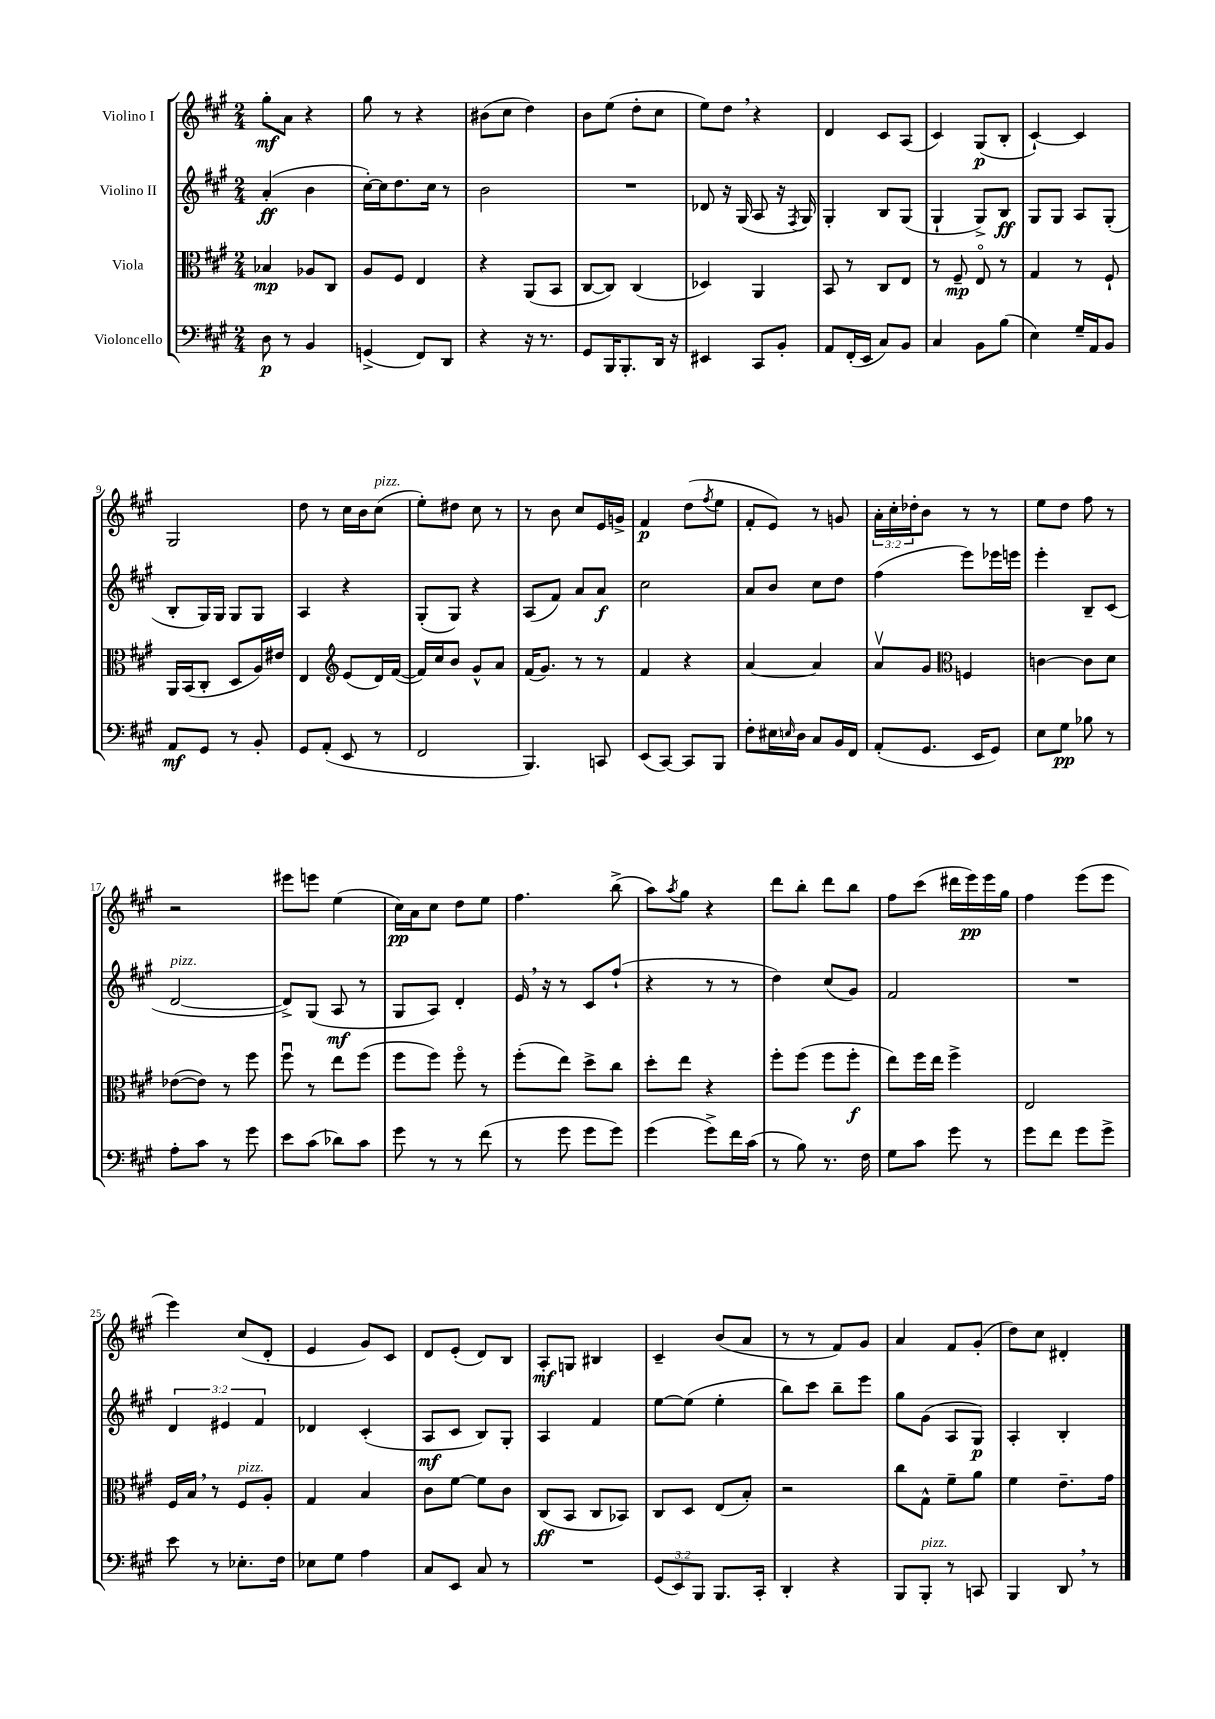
<<
\new StaffGroup <<
\new Staff = "s0" \with { instrumentName = "Violino I" } {
    \clef treble \key a \major \numericTimeSignature \time 2/4 \override Staff.TupletNumber.text = #tuplet-number::calc-fraction-text
    gis''8-.\mf a'8 r4 |
    gis''8 r8 r4 |
    bis'8( cis''8 d''4) |
    b'8 e''8( d''8-. cis''8 |
    e''8) d''8 \breathe r4 |
    d'4 cis'8 a8( |
    cis'4) gis8\p( b8-. |
    cis'4~-!) cis'4 |
    gis2 |
    d''8 r8 cis''16 b'16 cis''8^\markup { \italic "pizz." }( |
    e''8-.) dis''8 cis''8 r8 |
    r8 b'8 cis''8 e'16 g'16-> |
    fis'4\p d''8( \acciaccatura { fis''8 } e''8 |
    fis'8-. e'8) r8 g'8 |
    \tuplet 3/2 { a'16-. cis''16-. des''16-. } b'8 r8 r8 |
    e''8 d''8 fis''8 r8 |
    r2 |
    eis'''8 e'''8 e''4( |
    cis''16\pp) a'16 cis''8 d''8 e''8 |
    fis''4. b''8->( |
    a''8) \acciaccatura { a''8 } gis''8 r4 |
    d'''8 b''8-. d'''8 b''8 |
    fis''8 cis'''8( dis'''16 e'''16\pp) e'''16 gis''16 |
    fis''4 e'''8( e'''8 |
    e'''4) cis''8( d'8-. |
    e'4 gis'8) cis'8 |
    d'8 e'8-.( d'8) b8 |
    a8-.\mf g8 bis4 |
    cis'4-- b'8( a'8 |
    r8 r8 fis'8) gis'8 |
    a'4 fis'8 gis'8-.( |
    d''8) cis''8 dis'4-. \bar "|." |
}
\new Staff = "s1" \with { instrumentName = "Violino II" } {
    \clef treble \key a \major \numericTimeSignature \time 2/4 \override Staff.TupletNumber.text = #tuplet-number::calc-fraction-text
    a'4-.\ff( b'4 |
    cis''16~-.) cis''16 d''8. cis''16 r8 |
    b'2 |
    R2 |
    des'8 r16 gis16( a8 r16 \acciaccatura { fis8 } gis16) |
    gis4-. b8 gis8( |
    gis4-! gis8->) b8\ff |
    gis8 gis8 a8 gis8-.( |
    b8-. gis16) gis16 gis8 gis8 |
    a4 r4 |
    gis8-.( gis8) r4 |
    a8( fis'8) a'8 a'8\f |
    cis''2 |
    a'8 b'8 cis''8 d''8 |
    fis''4( e'''8) ees'''16 e'''16 |
    e'''4-. b8-- cis'8( |
    d'2~^\markup { \italic "pizz." } |
    d'8->) gis8( a8\mf r8 |
    gis8 a8) d'4-. |
    e'16 \breathe r16 r8 cis'8 fis''8-!( |
    r4 r8 r8 |
    d''4) cis''8( gis'8) |
    fis'2 |
    R2 |
    \tuplet 3/2 { d'4 eis'4 fis'4 } |
    des'4 cis'4-.( |
    a8\mf cis'8 b8) gis8-. |
    a4 fis'4 |
    e''8~ e''8( e''4-. |
    b''8) cis'''8 b''8-- e'''8 |
    gis''8 gis'8( a8 gis8\p) |
    a4-. b4-. \bar "|." |
}
\new Staff = "s2" \with { instrumentName = "Viola" } {
    \clef alto \key a \major \numericTimeSignature \time 2/4
    bes4\mp aes8 cis8 |
    a8 fis8 e4 |
    r4 a,8( b,8 |
    cis8~ cis8) cis4( |
    des4) a,4 |
    b,8 r8 cis8 e8 |
    r8 fis8--\mp e8\flageolet r8 |
    gis4 r8 fis8-! |
    a,16 b,16( cis8-. d8 a16) eis'16 |
    e4 \clef treble e'8( d'16) fis'16~( |
    fis'16) cis''16 b'8 gis'8-^ a'8 |
    fis'16( gis'8.) r8 r8 |
    fis'4 r4 |
    a'4~ a'4 |
    a'8\upbow gis'8 \clef alto f4 |
    c'4~ c'8 d'8 |
    ees'8~( ees'8) r8 fis''8 |
    fis''8\downbow r8 e''8 fis''8( |
    fis''8 fis''8) fis''8\flageolet r8 |
    fis''8-.( e''8) d''8-> cis''8 |
    d''8-. e''8 r4 |
    fis''8-. fis''8( fis''8 fis''8-.\f |
    e''8) fis''16 e''16 fis''4-> |
    e2 |
    fis16 b16 \breathe r8 fis8^\markup { \italic "pizz." } a8-. |
    gis4 b4 |
    cis'8 fis'8~ fis'8 cis'8 |
    cis8\ff( b,8 cis8 bes,8) |
    cis8 d8 e8( b8-.) |
    r2 |
    cis''8 gis8-^ fis'8-- a'8 |
    fis'4 e'8.-- gis'16 \bar "|." |
}
\new Staff = "s3" \with { instrumentName = "Violoncello" } {
    \clef bass \key a \major \numericTimeSignature \time 2/4 \override Staff.TupletNumber.text = #tuplet-number::calc-fraction-text
    d8\p r8 b,4 |
    g,4->( fis,8) d,8 |
    r4 r16 r8. |
    gis,8 b,,16 b,,8.-. d,16 r16 |
    eis,4 cis,8 b,8-. |
    a,8 fis,16-.( e,16 cis8) b,8 |
    cis4 b,8 b8( |
    e4) gis16-- a,16 b,8 |
    a,8\mf gis,8 r8 b,8-. |
    gis,8 a,8-.( e,8 r8 |
    fis,2 |
    b,,4.) c,8 |
    e,8( cis,8~) cis,8 b,,8 |
    fis8-. eis16 \grace { e16 } d16 cis8 b,16 fis,16 |
    a,8-.( gis,8. e,16 gis,8) |
    e8 gis8\pp bes8 r8 |
    a8-. cis'8 r8 gis'8 |
    e'8 cis'8( des'8) cis'8 |
    gis'8 r8 r8 fis'8( |
    r8 gis'8 gis'8 gis'8) |
    gis'4( gis'8->) fis'16 cis'16( |
    r8 b8) r8. fis16 |
    gis8 cis'8 gis'8 r8 |
    gis'8 fis'8 gis'8 gis'8-> |
    e'8 r8 ees8.-. fis16 |
    ees8 gis8 a4 |
    cis8 e,8 cis8 r8 |
    R2 |
    \tuplet 3/2 { gis,8( e,8) b,,8 } b,,8. cis,16-. |
    d,4-. r4 |
    b,,8 b,,8-.^\markup { \italic "pizz." } r8 c,8 |
    b,,4 d,8 \breathe r8 \bar "|." |
}
>>
>>
